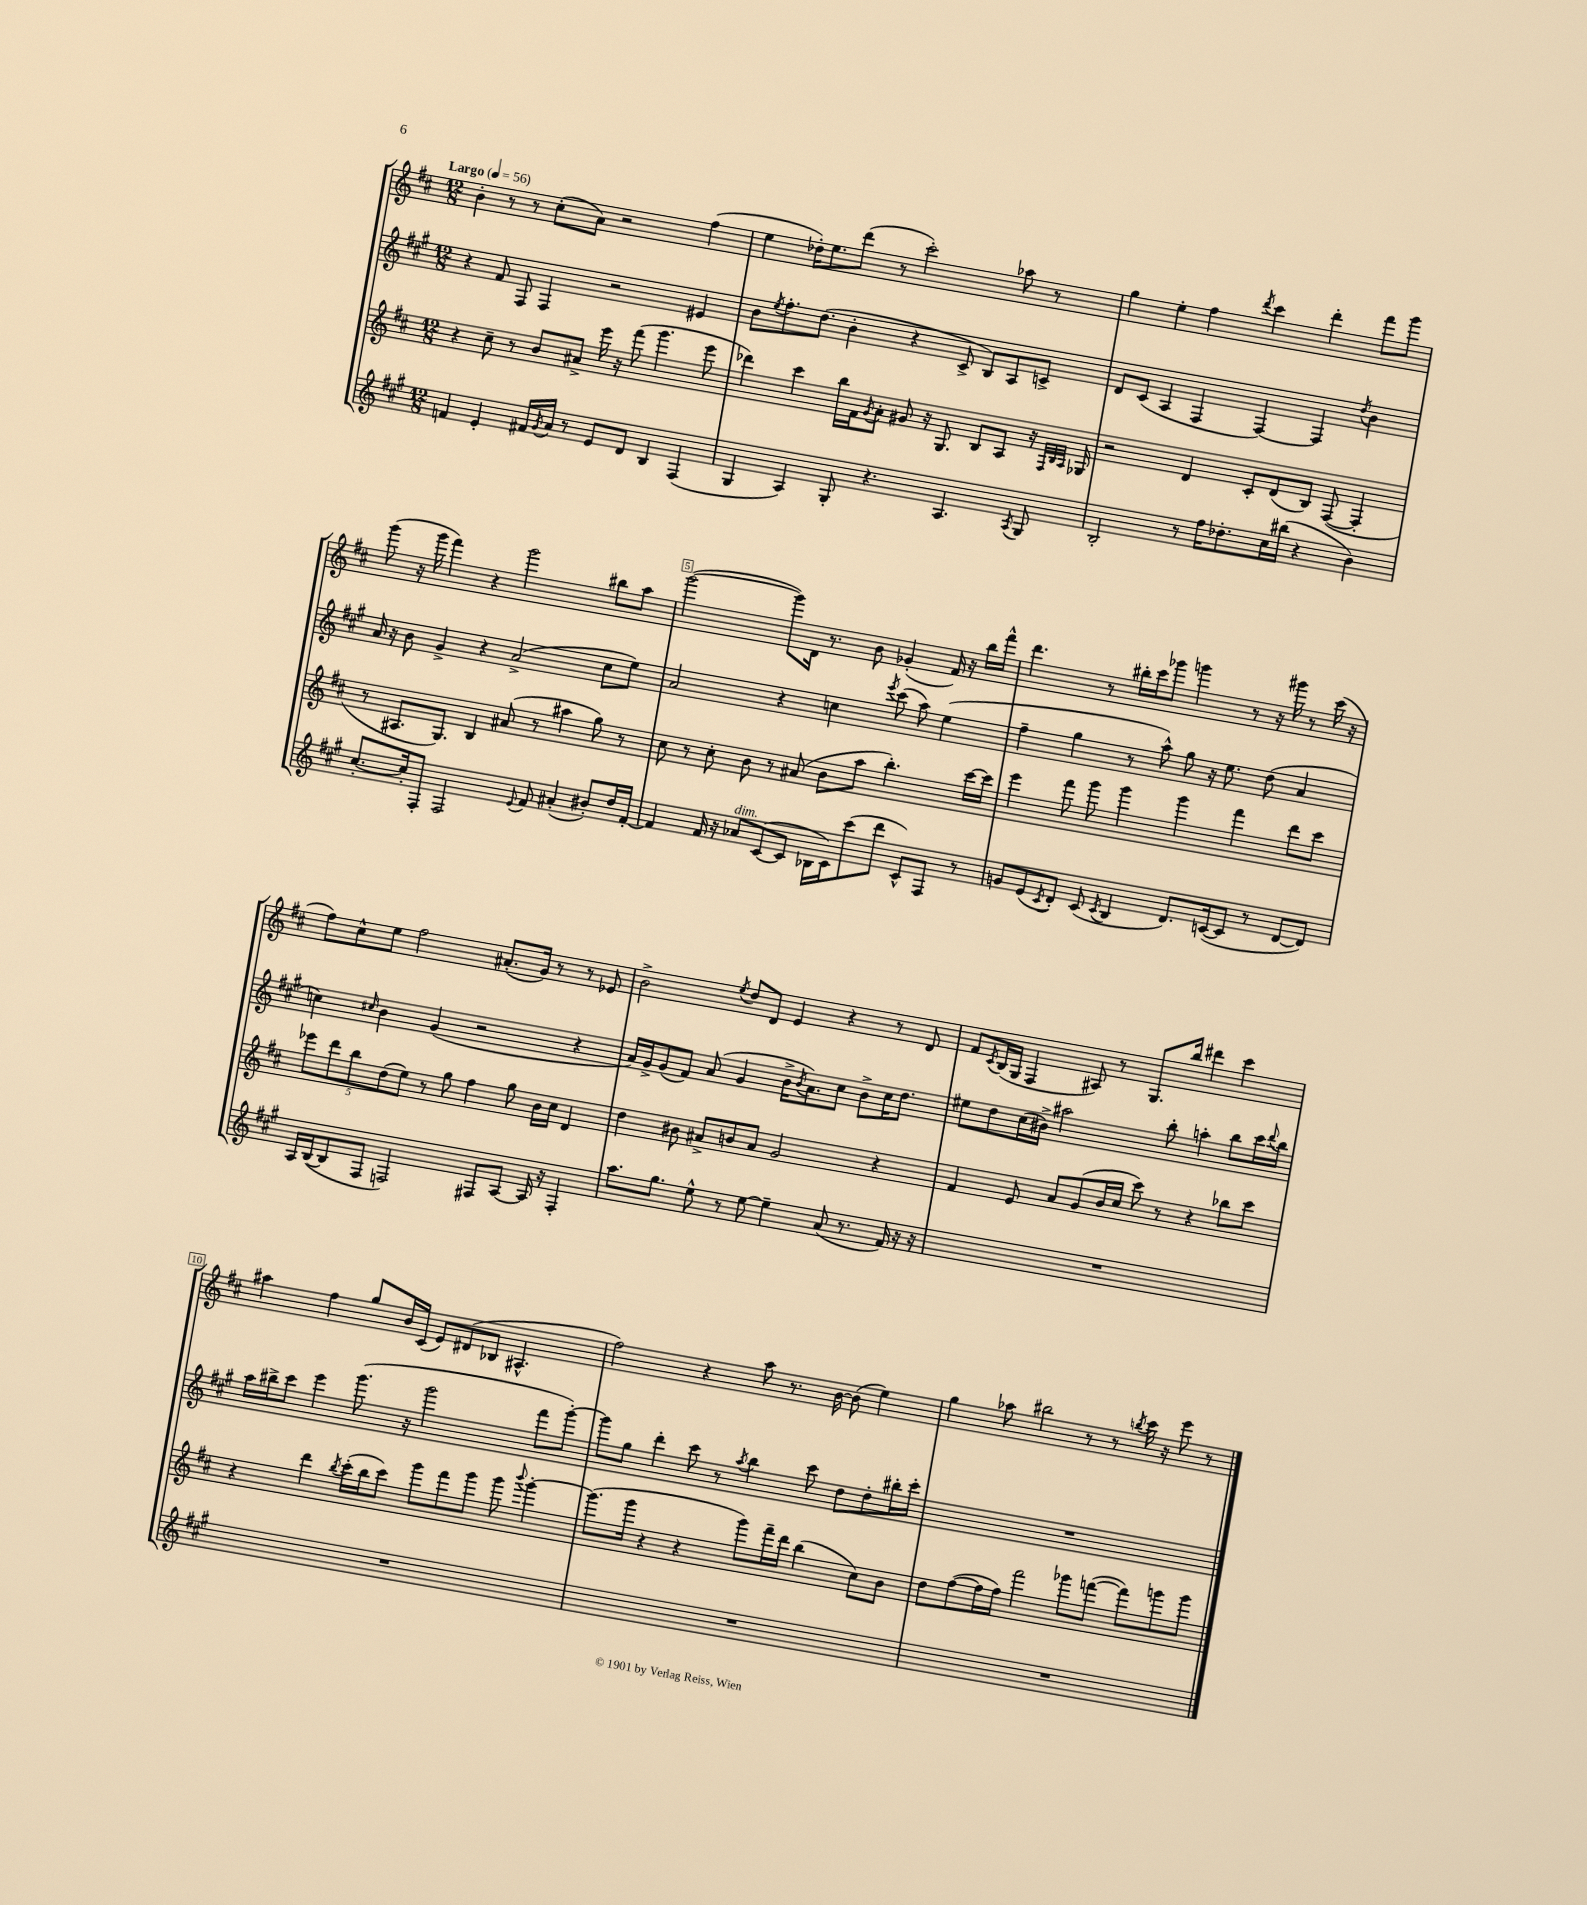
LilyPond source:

<<
\new StaffGroup <<
\new Staff = "s0" {
    \clef treble \key d \major \numericTimeSignature \time 12/8 \tempo "Largo" 4 = 56
    b'4-. r8 r8 cis''8-.( a'8) r2 fis''4( |
    e''4 des''16-.) e''8. d'''8( r8 cis'''2-.) aes''8 r8 |
    g''4 e''4-. fis''4 \acciaccatura { d'''8 } cis'''4 d'''4-. fis'''8 g'''8 |
    g'''8( r16 g'''16 fis'''4) r4 g'''2 bis''8 a''8 |
    g'''2~( g'''8) d'16 r8. b'8 ges'4-.( fis'16) r16 b''16 fis'''16-^ |
    d'''4. r8 bis''16-. cis'''16 ges'''8 g'''4 r8 r16 gis'''16 r8 cis'''16( r16 |
    fis''8) cis''8-^ e''8 fis''2 ais'8.-.( g'16) r8 r8 ees'8 |
    b'2-> \acciaccatura { e''8 } d''8 d'8 e'4 r4 r8 d'8 |
    fis'8 \acciaccatura { cis'8 } b16( g16 fis4 ais8) r8 g8. b''16 dis'''4 cis'''4 |
    ais''4 fis''4 g''8 b'16 cis'16( e'8) dis'8( bes8 ais4.-^ |
    fis''2) r4 a''8 r8. b'16~ b'8( e''4) |
    g''4 aes''8 bis''2 r8 r8 \acciaccatura { b''8 } cis'''16 r16 e'''8 r8 \bar "|." |
}
\new Staff = "s1" {
    \clef treble \key a \major \numericTimeSignature \time 12/8
    r4 fis'8 fis8 fis4 r2 eis'4 |
    b'8 \acciaccatura { e''8 } fis''8.-. d''8.( b'4-. r4 cis'8-> b8) a8 c'8-> |
    d'8 cis'8( a4 fis4 fis4~) fis4 \acciaccatura { d''8 } b'4 |
    a'16 r16 b'8 gis'4-> r4 a'2->( cis''8 e''8) |
    a'2 r4 c''4 \acciaccatura { e'''8 } cis'''8( a''8) e''4( |
    fis''4-- gis''4 r8 a''8-^) gis''8 r16 e''8. d''8( a'4 |
    c''4) \grace { cis''16 } b'4 gis'4( r2 r4 |
    a'16) gis'16-> gis'8( fis'8) a'8( gis'4 b'16-> \acciaccatura { b'8 } a'8.) cis''8 b'8-> cis''16 d''8. |
    eis''8 d''8 cis''16( bis'16->) ais''2 b''8-. a''4-. b''8 cis'''16 \appoggiatura { d'''8 } b''16 |
    a''16 bis''16-> cis'''8 e'''4 gis'''8.( r16 gis'''2 fis'''8 gis'''8~-.) |
    gis'''8 gis''8 d'''4-. cis'''8 r8 \acciaccatura { a''8 } b''4 cis'''8 d''8 d''8-. bis''16-. cis'''16-. |
    R1. \bar "|." |
}
\new Staff = "s2" {
    \clef treble \key d \major \numericTimeSignature \time 12/8
    r4 cis''8-- r8 b'8 ais'8-> e'''16 r16 fis'''8( g'''4. e'''8 |
    des'''4) cis'''4 b''16 fis'16 \acciaccatura { g'8 } a'8-. gis'8 r16 g8. b8 a8 r16 \grace { fis32 b32 a32 } ges16 |
    r2 d'4 cis'8-. d'8( b8) fis8~( fis4-. |
    r8 ais8. g8.) b4 ais'8( r8 ais''4 g''8) r8 |
    cis''8 r8 cis''8-. b'8 r8 ais'8( b'8 a''8 b''4.-.) cis'''16~ cis'''16 |
    e'''4 fis'''8 g'''8 g'''4 g'''4 fis'''4 d'''8 cis'''8 |
    \tuplet 5/4 { ees'''8 d'''8 b''8 d''8( e''8) } r8 g''8 fis''4 g''8 b'16 cis''16 d'4 |
    d''4 bis'8 ais'8-> b'8 ais'8 g'2 r4 |
    fis'4 e'8 a'8 g'8( b'16 cis''16 cis'''8) r8 r4 bes''8 cis'''8 |
    r4 d'''4 \acciaccatura { b''8 } cis'''16-.( b''16 cis'''8) g'''8 fis'''8 g'''8 g'''8 \appoggiatura { b'''8 } g'''4~-. |
    g'''8.( g'''16 r4 r4 g'''8) fis'''16-- d'''16 b''4( cis''8) b'8 |
    d''8 fis''8~( fis''16 fis''16) fis'''2 ges'''8 f'''8~( f'''8) g'''8 g'''8 \bar "|." |
}
\new Staff = "s3" {
    \clef treble \key a \major \numericTimeSignature \time 12/8
    f'4 e'4-. fis'16 \acciaccatura { gis'8 } a'16 r8 e'8 d'8 b4 fis4( |
    gis4 a4) gis8-. r4. a4. \acciaccatura { a8 } gis8 |
    b2-. r8 fis''16 des''8.-. cis''16 bis''16( r4 b'4) |
    cis''8.~-. cis''16-. fis8-. fis2 \appoggiatura { e'8 } fis'8 ais'4-.( bis'8-.) d''16 fis'16~-. |
    fis'4 fis'16 r16 aes'8^\markup { \italic "dim." } cis'8~( cis'8 bes16 cis'16) cis'''8( d'''8 cis'8-^) fis8 r8 |
    g'8 e'8( \acciaccatura { cis'8 } d'8-.) cis'8( \acciaccatura { cis'8 } b4 d'8.) c'16~( c'8 r8 d'8~ d'8) |
    a16 b16~( b8 fis8 f2) fis8 a8~ a16 r16 fis4-. |
    a''8. gis''8. e''8-^ r8 e''8~ e''4-- a'8( r8. fis'16) r16 r16 |
    R1. |
    R1. |
    R1. |
    R1. \bar "|." |
}
>>
>>
\layout { \context { \Score \override BarNumber.break-visibility = ##(#f #t #t) barNumberVisibility = #(every-nth-bar-number-visible 5) \override BarNumber.stencil = #(make-stencil-boxer 0.1 0.3 ly:text-interface::print) } }
